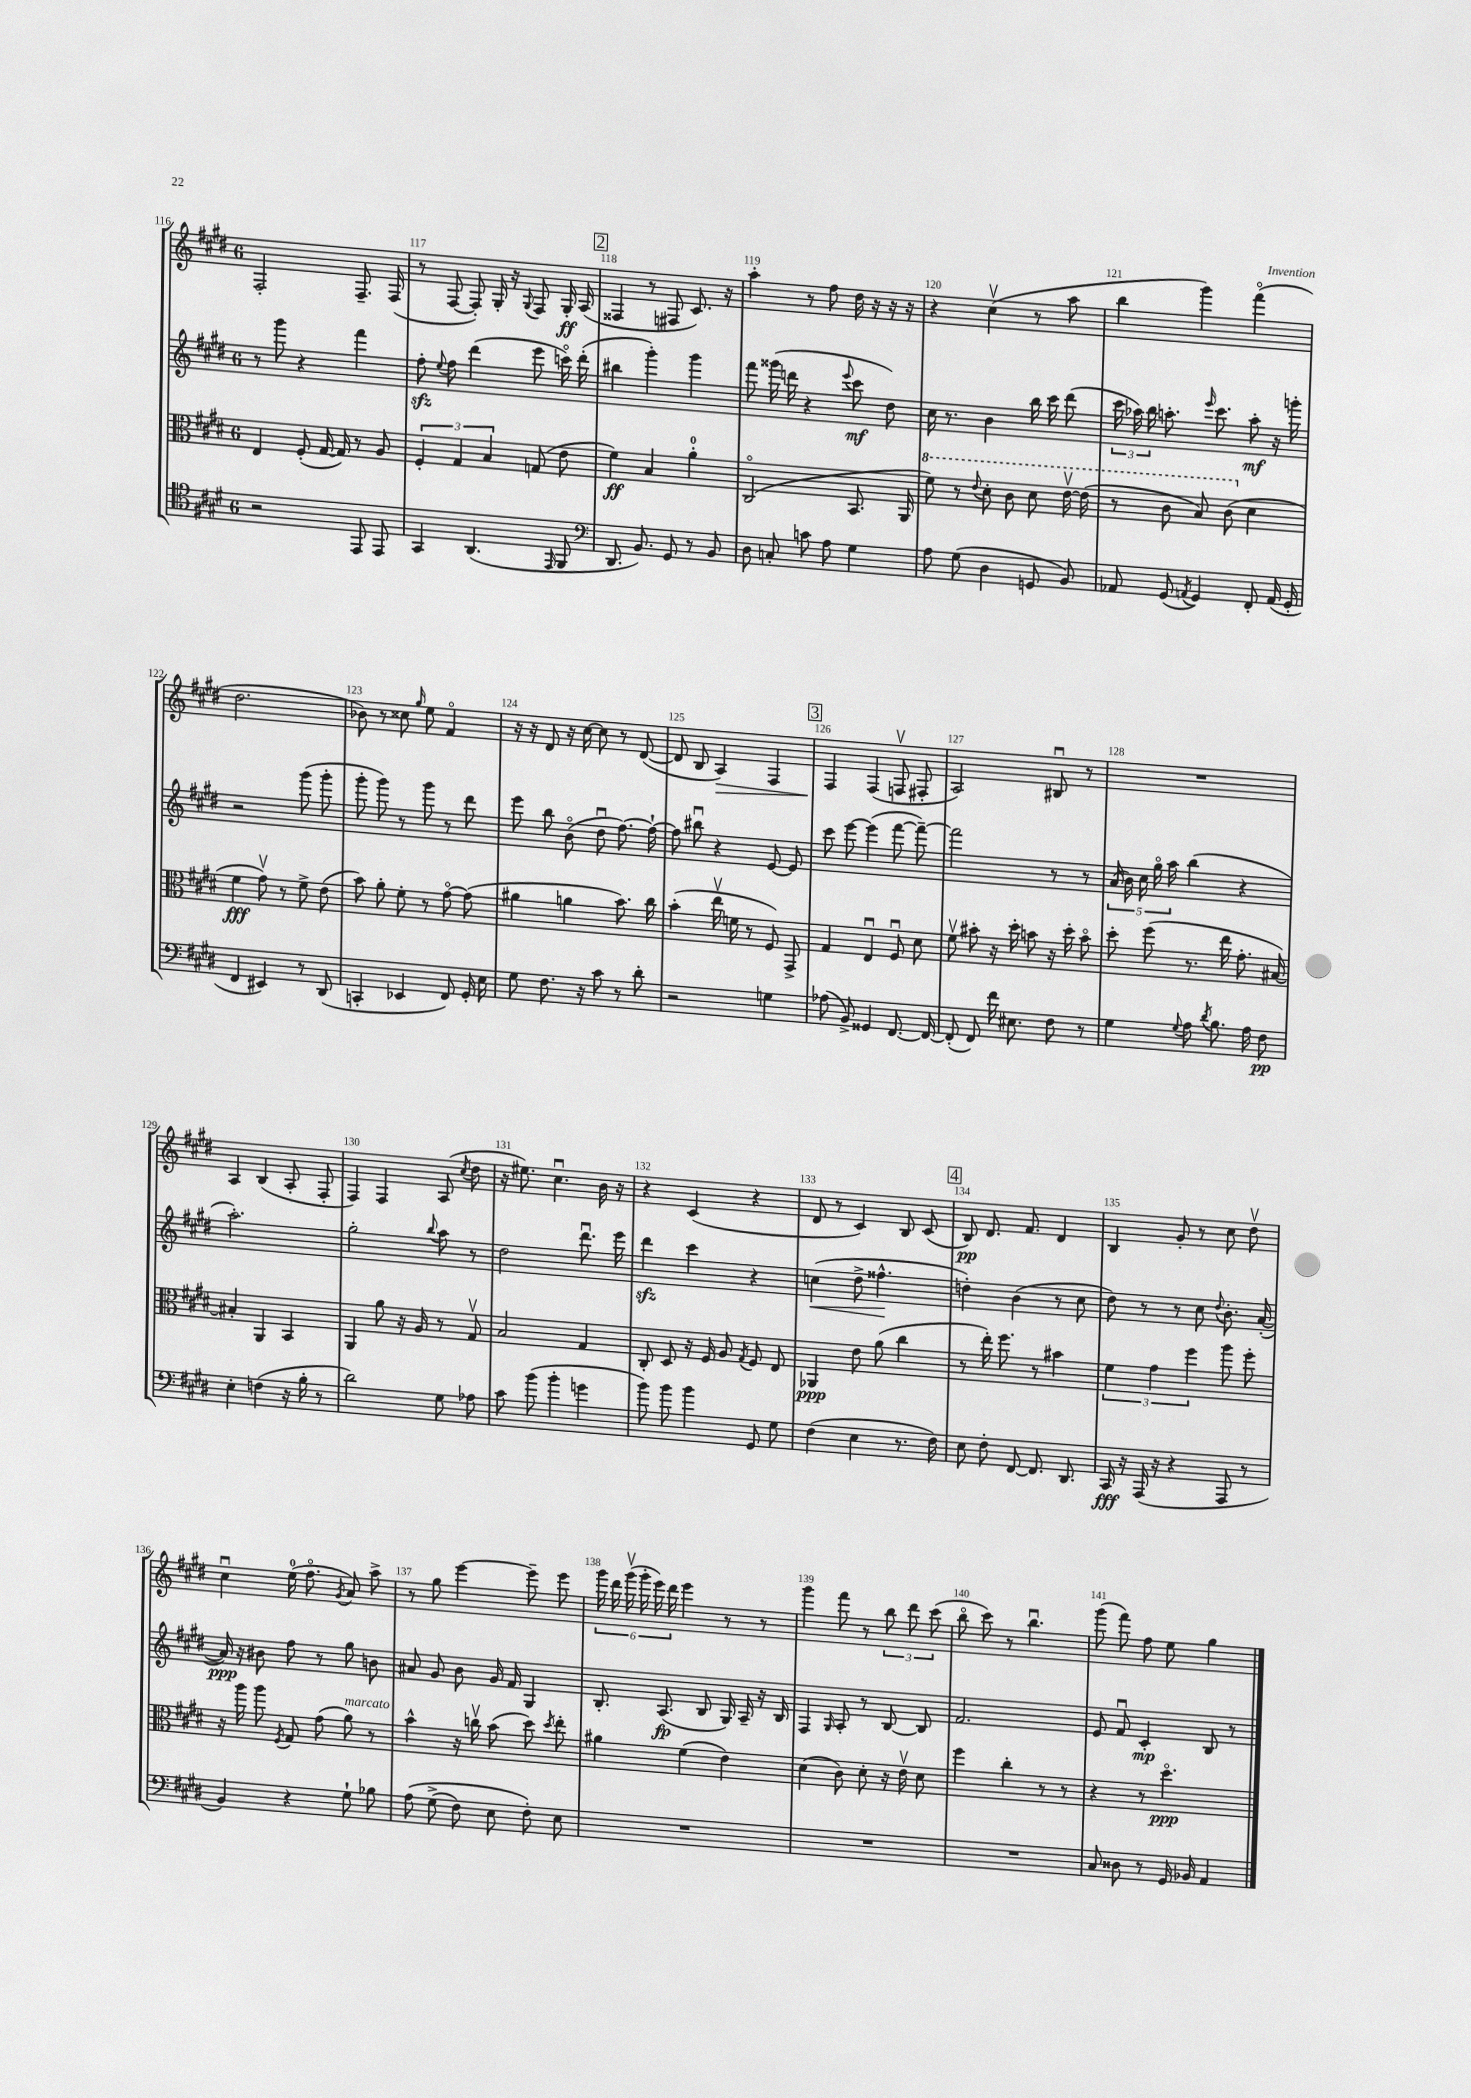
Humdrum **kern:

**kern	**dynam	**kern	**dynam	**kern	**dynam	**kern	**dynam
*part4	*part4	*part3	*part3	*part2	*part2	*part1	*part1
*staff4	*staff4	*staff3	*staff3	*staff2	*staff2	*staff1	*staff1
*clefC4	*	*clefC3	*	*clefG2	*	*clefG2	*
*k[f#c#g#d#]	*	*k[f#c#g#d#]	*	*k[f#c#g#d#]	*	*k[f#c#g#d#]	*
*M6/8	*	*M6/8	*	*M6/8	*	*M6/8	*
=116	=116	=116	=116	=116	=116	=116	=116
2r	.	4E/	.	8r	.	2F#'/	.
.	.	.	.	8ggg#\	.	.	.
.	.	(8F#'/	.	4r	.	.	.
.	.	[16G#/	.	.	.	.	.
.	.	16G#/])	.	.	.	.	.
8EE/	.	8r	.	4fff#\	.	8.F#~/	.
8EE/	.	8A/	.	.	.	.	.
.	.	.	.	.	.	(16F#/	.
=117	=117	=117	=117	=117	=117	=117	=117
4GG#/	.	6F#'/	.	8ff#zz'\	.	8r	.
.	.	.	.	8qqee/	.	.	.
.	.	.	.	8ff#\	.	[8F#/	.
.	.	6G#/	.	.	.	.	.
(4.AA/	.	.	.	(4ddd#\	.	8F#'/])	.
.	.	6B/	.	.	.	.	.
.	.	.	.	.	.	16G#'/	.
.	.	.	.	.	.	16r	.
.	.	.	.	.	.	8qqG#/	.
.	.	(8Gn/	.	8eee\	.	8F#/	.
16qqEE/	.	.	.	.	.	.	.
8FF#/	.	8e\	.	16cccn\)	.	16G#'/	ff
.	.	.	.	(16ddd#'\	.	(16A/	.
!!LO:REH:place=s1:t=2
=118	=118	=118	=118	=118	=118	=118	=118
*clefF4	*	*	*	*	*	*	*
8.DD#/	.	4f#\)	ff	4bb#X\	.	4F##X/	.
8.BB/)	.	.	.	.	.	.	.
.	.	4B/	.	4ggg#'\)	.	8r	.
8GG#/	.	.	.	.	.	8F#X/	.
8r	.	4a'\	.	4ggg#\	.	8.c#/)	.
8BB/	.	.	.	.	.	.	.
.	.	.	.	.	.	16r	.
=119	=119	=119	=119	=119	=119	=119	=119
8D#\	.	(2C#/	.	8fff#\	.	4aa'\	.
8Cn'/	.	.	.	(16ggg##X\	.	.	.
.	.	.	.	16dddn\	.	.	.
8cn\	.	.	.	4r	.	8r	.
8A\	.	.	.	.	.	8ff#\	.
.	.	.	.	8qqeee/	.	.	.
4G#\	.	8.BB/	.	8ccc#\	mf	16dd#\	.
.	.	.	.	.	.	16r	.
.	.	.	.	8dd#\)	.	16r	.
.	.	16AA/	.	.	.	16r	.
=120	=120	=120	=120	=120	=120	=120	=120
*	*	*8va	*	*	*	*	*
8A\	.	8ff#\)	.	16cc#\	.	4r	.
.	.	.	.	8.r	.	.	.
(8G#\	.	8r	.	.	.	.	.
.	.	8qqee/	.	.	.	.	.
4D#\	.	8dd#'\	.	4b\	.	(4cc#v\	.
.	.	8cc#\	.	.	.	.	.
8GGn/	.	8dd#\	.	16bb\	.	8r	.
.	.	.	.	16ccc#\	.	.	.
8BB/)	.	[16eev\	.	(8ddd#\	.	8aa\	.
.	.	(16ee\]	.	.	.	.	.
=121	=121	=121	=121	=121	=121	=121	=121
8AA-X/	.	8r	.	24ccc#\	.	4bb\	.
.	.	.	.	24aa-X\)	.	.	.
.	.	.	.	24bb\	.	.	.
(8GG#/	.	8cc#\	.	8.aan'\	.	.	.
8qAAn/	.	.	.	.	.	.	.
4GG#/)	.	8b/)	.	.	.	4ggg#\)	.
.	.	.	.	16qqeee/	.	.	.
.	.	.	.	8.ccc#\	.	.	.
.	.	(8cc#\	.	.	.	.	.
*	*	*X8va	*	*	*	*	*
8FF#'/	.	4d#\	.	8aa'\	mf	(4fff#\	.
(16AA/	.	.	.	16r	.	.	.
16GG#'/	.	.	.	16gggn'\	.	.	.
!!LO:LB:g=z
=122	=122	=122	=122	=122	=122	=122	=122
4FF#/	.	4f#\	fff	2r	.	2.dd#\	.
4EE#X/)	.	8g#v\)	.	.	.	.	.
.	.	8r	.	.	.	.	.
8r	.	8f#^\	.	(8ggg#\	.	.	.
(8DD#/	.	(8e\	.	8ggg#'\	.	.	.
=123	=123	=123	=123	=123	=123	=123	=123
4CCn'/	.	8b\)	.	8ggg#'\	.	8b-X\)	.
.	.	8a'\	.	8ggg#\)	.	8r	.
4EE-X/	.	8f#'\	.	8r	.	8cc##X\	.
.	.	.	.	.	.	16qqgg#/	.
.	.	8r	.	8ggg#\	.	8ee\	.
8FF#/)	.	[8g#\	.	8r	.	4f#/	.
16GG#'/	.	(8g#\]	.	8ddd#\	.	.	.
16E\	.	.	.	.	.	.	.
=124	=124	=124	=124	=124	=124	=124	=124
8G#\	.	4a#X\	.	8eee\	.	16r	.
.	.	.	.	.	.	16r	.
8.F#\	.	.	.	8bb\	.	8d#/	.
.	.	4an\	.	(8b\	.	16r	.
16r	.	.	.	.	.	[16cc#\	.
8c#\	.	.	.	8dd#u\	.	8cc#\]	.
8r	.	8.b\)	.	[8.ff#\)	.	8r	.
8d#'\	.	.	.	.	.	([8d#/	.
.	.	16cc#\	.	16ff#`\_	.	.	.
=125	=125	=125	=125	=125	=125	=125	=125
2r	.	(4b'\	.	8ff#\]	.	8d#/]	.
.	.	.	.	8bb#Xu\	.	8B/	.
!	!	!	!	!	!	!	!LO:HP:b
.	.	16eev\	.	4r	.	4A/)	>
.	.	16fn\	.	.	.	.	.
.	.	8r	.	.	.	.	.
4Gn\	.	8F#/)	.	[8e/	.	4F#/	.
.	.	8GG#^/	.	8e/]	.	.	.
!!LO:REH:place=s1:t=3
=126	=126	=126	=126	=126	=126	=126	=126
(8A-X\	.	4G#/	.	8ccc#\	.	4F#/	.
8BB^/)	.	.	.	[8eee\	.	.	.
4GG##X/	.	4Eu/	.	(4eee\]	.	(4F#/	]
[8.FF#/	.	8F#u/	.	[8fff#\	.	8Fnv/	.
.	.	8d#\	.	8fff#~\_)	.	8F#X'/	.
16FF#/_	.	.	.	.	.	.	.
=127	=127	=127	=127	=127	=127	=127	=127
(8FF#'/]	.	8f#v\	.	2fff#\]	.	2A/)	.
8FF#/)	.	8b#X'\	.	.	.	.	.
16f#\	.	16r	.	.	.	.	.
8.E#X\	.	16dd#'\	.	.	.	.	.
.	.	8bn\	.	.	.	.	.
8F#\	.	16r	.	8r	.	8B#Xu/	.
.	.	16dd#'\	.	.	.	.	.
8r	.	8b\	.	8r	.	8r	.
=128	=128	=128	=128	=128	=128	=128	=128
4G#\	.	8dd#'\	.	(20a/	.	2.r	.
.	.	.	.	20b\)	.	.	.
.	.	.	.	20cc#\	.	.	.
.	.	(8ff#\	.	.	.	.	.
.	.	.	.	20gg#\	.	.	.
.	.	.	.	20aa\	.	.	.
8qqG#/	.	.	.	.	.	.	.
8A\	.	8.r	.	(4bb\	.	.	.
8qd#/	.	.	.	.	.	.	.
8.B\	.	.	.	.	.	.	.
.	.	16ee\	.	.	.	.	.
.	.	8.g#'\	.	4r	.	.	.
16A\	.	.	.	.	.	.	.
8F#\	pp	.	.	.	.	.	.
.	.	[16B#X/)	.	.	.	.	.
!!LO:LB:g=z
=129	=129	=129	=129	=129	=129	=129	=129
4E'\	.	4B#X'/]	.	2.aa'\)	.	4A/	.
(4Fn\	.	4AA/	.	.	.	(4B/	.
16r	.	4BB/	.	.	.	8A'/	.
16B'\	.	.	.	.	.	.	.
8r	.	.	.	.	.	8F#'/	.
=130	=130	=130	=130	=130	=130	=130	=130
2d#\)	.	4AA/	.	2gg#'\	.	4F#/)	.
.	.	8a\	.	.	.	4F#/	.
.	.	16r	.	.	.	.	.
.	.	16A/	.	.	.	.	.
.	.	.	.	8qqbb/	.	.	.
8G#\	.	8r	.	8aa\	.	(8A/	.
.	.	.	.	.	.	8qcc#/	.
8A-X\	.	8G#v/	.	8r	.	8dd#\	.
=131	=131	=131	=131	=131	=131	=131	=131
8c#\	.	2B/	.	2dd#\	.	16r	.
.	.	.	.	.	.	8.ee#X\)	.
(8b\	.	.	.	.	.	.	.
4b'\	.	.	.	.	.	4.cc#u\	.
4gn\	.	4G#/	.	8.ddd#u\	.	.	.
.	.	.	.	.	.	16b\	.
.	.	.	.	16eee\	.	16r	.
=132	=132	=132	=132	=132	=132	=132	=132
8b\)	.	8C#'/	.	4ddd#zz\	.	4r	.
8b\	.	8D#/	.	.	.	.	.
4b\	.	16r	.	4ccc#\	.	(4c#/	.
.	.	16F#/	.	.	.	.	.
.	.	8A/	.	.	.	.	.
.	.	8qG#/	.	.	.	.	.
8GG#/	.	8F#/	.	4r	.	4r	.
8G#\	.	8E/	.	.	.	.	.
=133	=133	=133	=133	=133	=133	=133	=133
!	!	!	!	!	!LO:HP:b	!	!
(4F#\	.	4AA-X/	ppp	(4ccn\	<	8d#/	.
.	.	.	.	.	.	8r	.
4E\	.	8e\	.	8dd#^\	.	4c#/)	.
.	.	(8a\	.	4.ff##X^^\	.	.	.
8.r	.	4cc#\	.	.	.	8B/	.
.	.	.	.	.	.	(8c#/	.
16F#\)	.	.	.	.	.	.	.
.	.	.	.	.	[	.	.
!!LO:REH:place=s1:t=4
=134	=134	=134	=134	=134	=134	=134	=134
8E\	.	8r	.	4ddn'\)	.	8B/)	pp
8F#'\	.	16ee'\)	.	.	.	8.d#/	.
.	.	8.ff#\	.	.	.	.	.
[8FF#/	.	.	.	(4b\	.	.	.
.	.	.	.	.	.	8.f#/	.
8.FF#/]	.	8r	.	.	.	.	.
.	.	4b#X\	.	8r	.	4d#/	.
8.DD#/	.	.	.	.	.	.	.
.	.	.	.	8cc#\	.	.	.
=135	=135	=135	=135	=135	=135	=135	=135
16CC#/	fff	6f#\	.	8dd#\)	.	4B/	.
16r	.	.	.	.	.	.	.
(16AAA/	.	.	.	8r	.	.	.
.	.	6g#\	.	.	.	.	.
16r	.	.	.	.	.	.	.
4r	.	.	.	8r	.	8g#'/	.
.	.	6ff#\	.	.	.	.	.
.	.	.	.	8cc#\	.	8r	.
.	.	.	.	8qqdd#/	.	.	.
8AAA/	.	8aa\	.	8.b'\	.	8cc#\	.
8r	.	8ff#'\	.	.	.	8dd#v\	.
.	.	.	.	([16a'/	.	.	.
!!LO:LB:g=z
=136	=136	=136	=136	=136	=136	=136	=136
4BB/)	.	16r	.	16a/])	ppp	4cc#u\	.
.	.	16aa\	.	16r	.	.	.
.	.	8aa\	.	8b#X\	.	.	.
.	.	8qF#/	.	.	.	.	.
4r	.	8G#/	.	8ff#\	.	(16ee\	.
.	.	.	.	.	.	8.ff#\	.
.	.	(8g#\	.	8r	.	.	.
.	.	.	.	.	.	8qg#/	.
!	!	!LO:TX:a:i:t=marcato	!	!	!	!	!
8G#`\	.	8a\)	.	8gg#\	.	8a/)	.
8B-X\	.	8r	.	8bn\	.	8aa^\	.
=137	=137	=137	=137	=137	=137	=137	=137
(8A\	.	4b^^\	.	8a#X/	.	8r	.
(8G#^\	.	.	.	8g#/	.	8gg#\	.
8F#\)	.	16r	.	8b\	.	[4eee\	.
.	.	16ccnv\	.	.	.	.	.
8E\	.	(8b\	.	16g#/	.	.	.
.	.	.	.	16f#/	.	.	.
8F#'\)	.	8dd#\)	.	4G#/	.	8eee~\]	.
.	.	8qdd#/	.	.	.	.	.
8E\	.	8ee'\	.	.	.	8eee\	.
=138	=138	=138	=138	=138	=138	=138	=138
2.r	.	4a#X\	.	8.B'/	.	24ggg#\	.
.	.	.	.	.	.	24ddd#\	.
.	.	.	.	.	.	(24ggg#v\	.
.	.	.	.	.	.	24ggg#'\	.
.	.	.	.	.	.	24eee\)	.
.	.	.	.	(8.A/	fp	.	.
.	.	.	.	.	.	24ddd#\	.
.	.	(4f#\	.	.	.	4eee\	.
.	.	.	.	8B/	.	.	.
.	.	4e\)	.	16G#/)	.	8r	.
.	.	.	.	16A~/	.	.	.
.	.	.	.	16r	.	8r	.
.	.	.	.	16B/	.	.	.
=139	=139	=139	=139	=139	=139	=139	=139
2.r	.	(4d#\	.	4F#/	.	4ggg#\	.
.	.	.	.	16qqG#/	.	.	.
.	.	8c#\)	.	8A'/	.	8fff#\	.
.	.	8d#'\	.	8r	.	8r	.
.	.	16r	.	[8B/	.	12bb\	.
.	.	16ev\	.	.	.	.	.
.	.	.	.	.	.	12ddd#\	.
.	.	8d#\	.	8B/]	.	.	.
.	.	.	.	.	.	(12ccc#\	.
=140	=140	=140	=140	=140	=140	=140	=140
2.r	.	4ff#\	.	2.f#/	.	8bb\	.
.	.	.	.	.	.	8ccc#\)	.
.	.	4cc#'\	.	.	.	8r	.
.	.	.	.	.	.	4.bbu\	.
.	.	8r	.	.	.	.	.
.	.	8r	.	.	.	.	.
=141	=141	=141	=141	=141	=141	=141	=141
8C#/	.	4r	.	8e/	.	(8ggg#\	.
8D##X\	.	.	.	8f#u/	.	8fff#\)	.
8r	.	8r	.	4c#'/	mp	8ff#\	.
16GG#/	.	4.dd#\	ppp	.	.	8ee\	.
16BB-X/	.	.	.	.	.	.	.
4AA/	.	.	.	8B/	.	4gg#\	.
.	.	.	.	8r	.	.	.
==	==	==	==	==	==	==	==
*-	*-	*-	*-	*-	*-	*-	*-
